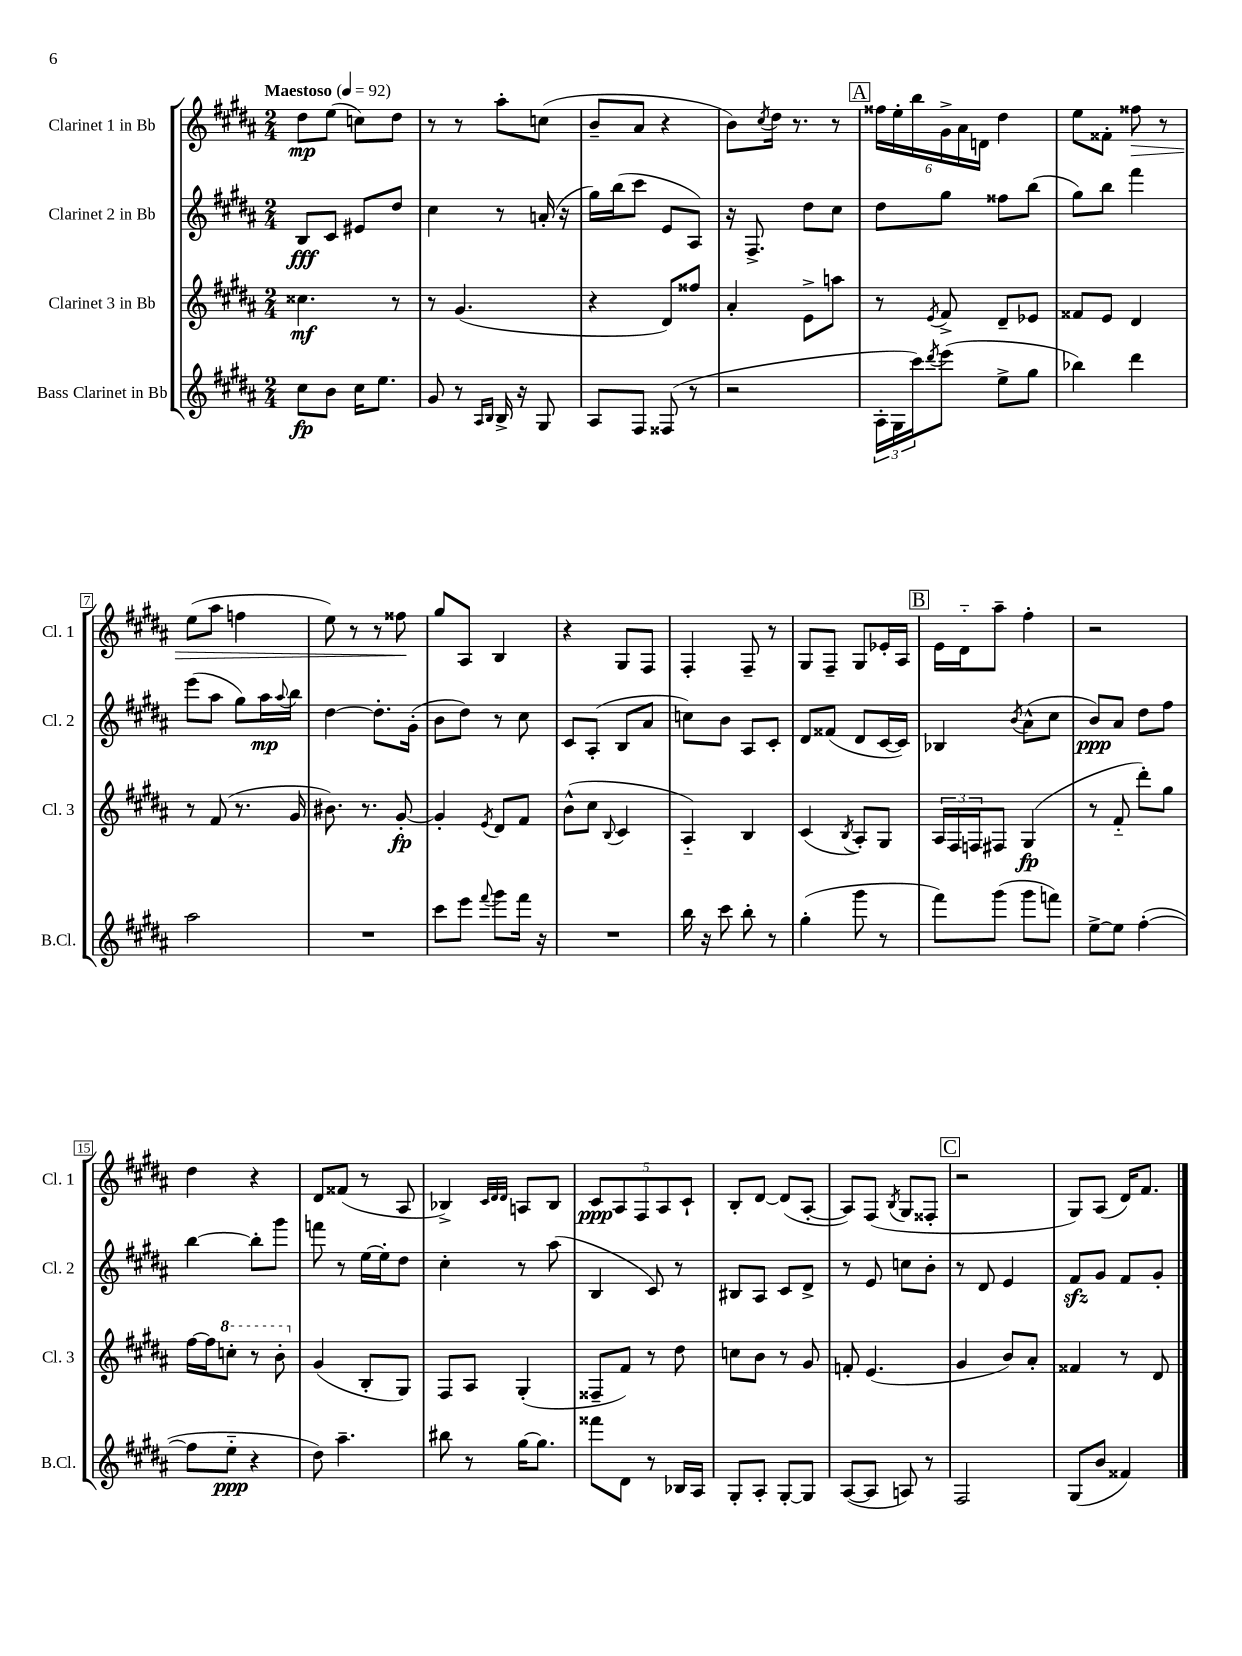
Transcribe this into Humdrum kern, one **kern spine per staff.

**kern	**dynam	**kern	**dynam	**kern	**dynam	**kern	**dynam
*part4	*part4	*part3	*part3	*part2	*part2	*part1	*part1
*staff4	*staff4	*staff3	*staff3	*staff2	*staff2	*staff1	*staff1
*I"Bass Clarinet in Bb	*	*I"Clarinet 3 in Bb	*	*I"Clarinet 2 in Bb	*	*I"Clarinet 1 in Bb	*
*I'B.Cl.	*	*I'Cl. 3	*	*I'Cl. 2	*	*I'Cl. 1	*
*clefG2	*	*clefG2	*	*clefG2	*	*clefG2	*
*k[f#c#g#d#a#]	*	*k[f#c#g#d#a#]	*	*k[f#c#g#d#a#]	*	*k[f#c#g#d#a#]	*
*M2/4	*	*M2/4	*	*M2/4	*	*M2/4	*
*MM92	*	*MM92	*	*MM92	*	*MM92	*
=1	=1	=1	=1	=1	=1	=1	=1
!	!	!	!	!	!	!LO:TX:a:B:t=Maestoso	!
8cc#\L	fp	4.cc##X\	mf	8B/L	fff	8dd#\L	mp
8b\J	.	.	.	8c#/J	.	(8ee\J	.
16cc#\KL	.	.	.	8e#X/L	.	8ccn\L)	.
8.ee\J	.	.	.	.	.	.	.
.	.	8r	.	8dd#/J	.	8dd#\J	.
=2	=2	=2	=2	=2	=2	=2	=2
8g#/	.	8r	.	4cc#\	.	8r	.
8r	.	(4.g#/	.	.	.	8r	.
16qqA#/LL	.	.	.	.	.	.	.
16qqB/JJ	.	.	.	.	.	.	.
16B^/	.	.	.	8r	.	8aa#'\L	.
16r	.	.	.	.	.	.	.
8G#/	.	.	.	(16an'/	.	(8ccn\J	.
.	.	.	.	16r	.	.	.
=3	=3	=3	=3	=3	=3	=3	=3
8A#/L	.	4r	.	16gg#\LL)	.	8b~/L	.
.	.	.	.	(16bb\J	.	.	.
8F#/J	.	.	.	8ccc#\J	.	8a#/J	.
(8F##X/	.	8d#/L)	.	8e/L	.	4r	.
8r	.	8ff##X/J	.	8A#/J)	.	.	.
=4	=4	=4	=4	=4	=4	=4	=4
2r	.	4a#'/	.	16r	.	8b\L)	.
.	.	.	.	8.F#^/	.	.	.
.	.	.	.	.	.	8qcc#/	.
.	.	.	.	.	.	16dd#\Jk	.
.	.	.	.	.	.	8.r	.
.	.	8e^\L	.	8dd#\L	.	.	.
.	.	8aan\J	.	8cc#\J	.	8r	.
!!LO:REH:place=s1:t=A
=5	=5	=5	=5	=5	=5	=5	=5
24A#'\LL	.	8r	.	8dd#\L	.	24ff##X\LL	.
24G#\	.	.	.	.	.	24ee'\	.
24ccc#\J)	.	.	.	.	.	24bb\	.
8qddd#/	.	8qe/	.	.	.	.	.
(8eee\J	.	8f#^/	.	8gg#\J	.	24g#^\	.
.	.	.	.	.	.	24a#\	.
.	.	.	.	.	.	24dn\JJ	.
8ee^\L	.	8d#~/L	.	8ff##X\L	.	4dd#\	.
8gg#\J	.	8e-X/J	.	(8bb\J	.	.	.
=6	=6	=6	=6	=6	=6	=6	=6
4bb-X\)	.	8f##X/L	.	8gg#\L)	.	8ee\L	.
.	.	8e/J	.	8bb\J	.	8f##X'\J	.
!	!	!	!	!	!	!	!LO:HP:b
4ddd#\	.	4d#/	.	4fff#\	.	8ff##X\	>
.	.	.	.	.	.	8r	.
!!LO:LB:g=z
=7	=7	=7	=7	=7	=7	=7	=7
2aa#\	.	8r	.	(8eee\L	.	(8ee\L	.
.	.	(8f#/	.	8aa#\J	.	8aa#\J	.
.	.	8.r	.	8gg#\L)	.	4ffn\	.
.	.	.	.	16aa#\L	mp	.	.
.	.	.	.	8qqaa#/	.	.	.
.	.	16g#/	.	16bb\JJ	.	.	.
=8	=8	=8	=8	=8	=8	=8	=8
2r	.	8.b#X\)	.	[4dd#\	.	8ee\)	.
.	.	.	.	.	.	8r	.
.	.	8.r	.	.	.	.	.
.	.	.	.	8.dd#'\L]	.	8r	.
.	.	[8g#'/	fp	.	.	8ff##X\	.
.	.	.	.	(16g#'\Jk	.	.	.
.	.	.	.	.	.	.	]
=9	=9	=9	=9	=9	=9	=9	=9
8ccc#\L	.	4g#'/]	.	8b\L	.	8gg#/L	.
8eee\J	.	.	.	8dd#\J)	.	8A#/J	.
8qqfff#/	.	8qe/	.	.	.	.	.
8ggg#\L	.	8d#/L	.	8r	.	4B/	.
16fff#\Jk	.	8f#/J	.	8cc#\	.	.	.
16r	.	.	.	.	.	.	.
=10	=10	=10	=10	=10	=10	=10	=10
2r	.	(8b^^\L	.	8c#/L	.	4r	.
.	.	8cc#\J	.	(8A#'/J	.	.	.
.	.	8qqB/	.	.	.	.	.
.	.	4c#/	.	8B/L	.	8G#/L	.
.	.	.	.	8a#/J	.	8F#/J	.
=11	=11	=11	=11	=11	=11	=11	=11
16bb\	.	4A#/)	.	8ccn\L)	.	4F#'/	.
16r	.	.	.	.	.	.	.
8ccc#\	.	.	.	8b\J	.	.	.
8bb'\	.	4B/	.	8A#/L	.	8F#~/	.
8r	.	.	.	8c#'/J	.	8r	.
=12	=12	=12	=12	=12	=12	=12	=12
(4gg#'\	.	(4c#/	.	8d#/L	.	8G#/L	.
.	.	.	.	(8f##X/J	.	8F#~/J	.
.	.	8qB/	.	.	.	.	.
8ggg#\	.	8A#'/L)	.	8d#/L	.	8G#/L	.
8r	.	8G#/J	.	[16c#/L	.	16e-X'/L	.
.	.	.	.	16c#/JJ])	.	16A#/JJ	.
!!LO:REH:place=s1:t=B
=13	=13	=13	=13	=13	=13	=13	=13
8fff#\L)	.	24A#/LL	.	4B-X/	.	16e\LL	.
.	.	24F#/	.	.	.	.	.
.	.	.	.	.	.	16d#\J	.
.	.	24Fn/J	.	.	.	.	.
(8ggg#\J	.	8F#X/J	.	.	.	8aa#~\J	.
.	.	.	.	8qb/	.	.	.
8ggg#\L	.	(4G#/	fp	(8a#^^\L	.	4ff#'\	.
8fffn\J)	.	.	.	8cc#\J	.	.	.
=14	=14	=14	=14	=14	=14	=14	=14
[8ee^\L	.	8r	.	8b/L)	ppp	2r	.
8ee\J]	.	8f#/	.	8a#/J	.	.	.
([4ff#'\	.	8ddd#'\L)	.	8dd#\L	.	.	.
.	.	8gg#\J	.	8ff#\J	.	.	.
!!LO:LB:g=z
=15	=15	=15	=15	=15	=15	=15	=15
8ff#\L]	.	[16ff#\LL	.	[4bb\	.	4dd#\	.
.	.	16ff#\J]	.	.	.	.	.
*	*	*8va	*	*	*	*	*
8ee\J	ppp	8cccn'\J	.	.	.	.	.
4r	.	8r	.	8bb'\L]	.	4r	.
.	.	8bb'\	.	8ggg#\J	.	.	.
=16	=16	=16	=16	=16	=16	=16	=16
*	*	*X8va	*	*	*	*	*
8dd#\)	.	(4g#/	.	8fffn\	.	8d#/L	.
4.aa#~\	.	.	.	8r	.	(8f##X/J	.
.	.	8B'/L	.	[16ee\LL	.	8r	.
.	.	.	.	16ee'\J]	.	.	.
.	.	8G#/J)	.	8dd#\J	.	8A#/	.
=17	=17	=17	=17	=17	=17	=17	=17
8bb#X\	.	8F#/L	.	4cc#'\	.	4B-X^/)	.
8r	.	8A#/J	.	.	.	.	.
.	.	.	.	.	.	32qqc#/LLL	.
.	.	.	.	.	.	32qqd#/	.
.	.	.	.	.	.	32qqd#/JJJ	.
[16gg#\KL	.	(4G#'/	.	8r	.	8An/L	.
8.gg#\J]	.	.	.	.	.	.	.
.	.	.	.	(8aa#\	.	8B-/J	.
=18	=18	=18	=18	=18	=18	=18	=18
8fff##X\L	.	8F##X~/L	.	4B/	.	10c#/L	ppp
.	.	.	.	.	.	10A#/	.
8d#\J	.	8f#/J)	.	.	.	.	.
.	.	.	.	.	.	10F#/	.
8r	.	8r	.	8c#/)	.	.	.
.	.	.	.	.	.	10A#/	.
16B-X/LL	.	8dd#\	.	8r	.	.	.
.	.	.	.	.	.	10c#`/J	.
16A#/JJ	.	.	.	.	.	.	.
=19	=19	=19	=19	=19	=19	=19	=19
8G#'/L	.	8ccn\L	.	8B#X/L	.	8B'/L	.
8A#'/J	.	8b\J	.	8A#/J	.	[8d#/J	.
[8G#'/L	.	8r	.	8c#/L	.	(8d#/L]	.
8G#/J]	.	8g#/	.	8d#^/J	.	[8A#'/J	.
=20	=20	=20	=20	=20	=20	=20	=20
([8A#/L	.	8fn'/	.	8r	.	8A#/L])	.
8A#/J]	.	(4.e/	.	8e/	.	(8F#/J	.
.	.	.	.	.	.	8qB/	.
8An/)	.	.	.	8ccn\L	.	8G#/L	.
8r	.	.	.	8b'\J	.	8F##X'/J	.
!!LO:REH:place=s1:t=C
=21	=21	=21	=21	=21	=21	=21	=21
2F#/	.	4g#/	.	8r	.	2r	.
.	.	.	.	8d#/	.	.	.
.	.	8b/L)	.	4e/	.	.	.
.	.	8a#'/J	.	.	.	.	.
=22	=22	=22	=22	=22	=22	=22	=22
(8G#/L	.	4f##X/	.	8f#zz/L	.	8G#/L)	.
8b/J	.	.	.	8g#/J	.	(8A#/J	.
4f##X/)	.	8r	.	8f#/L	.	16d#/KL)	.
.	.	.	.	.	.	8.f#/J	.
.	.	8d#/	.	8g#'/J	.	.	.
==	==	==	==	==	==	==	==
*-	*-	*-	*-	*-	*-	*-	*-
